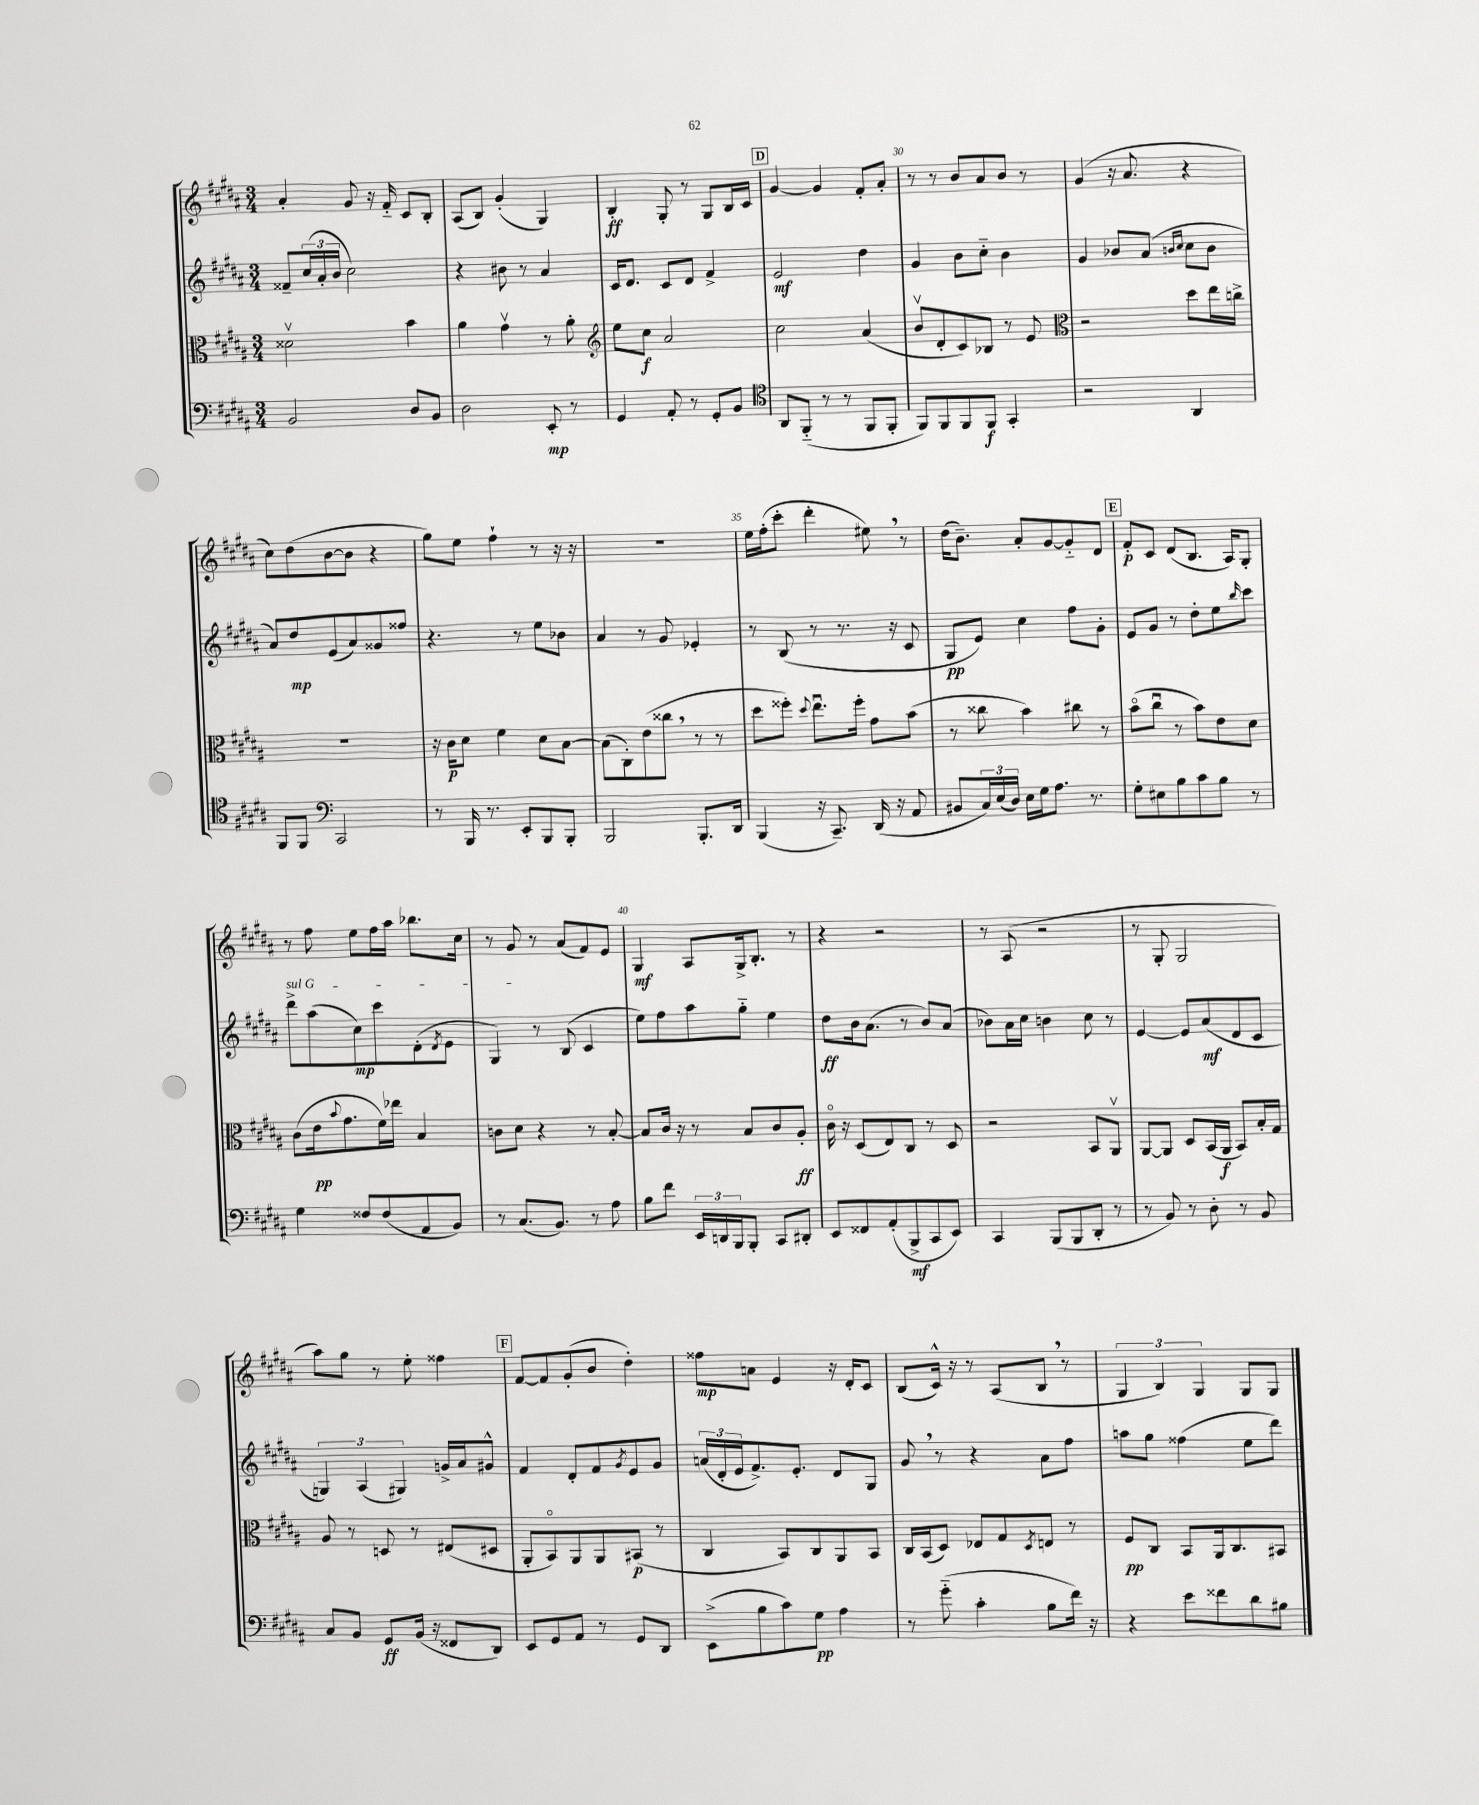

**kern	**kern	**kern	**kern
*staff4	*staff3	*staff2	*staff1
*clefF4	*clefC3	*clefG2	*clefG2
*k[f#c#g#d#a#]	*k[f#c#g#d#a#]	*k[f#c#g#d#a#]	*k[f#c#g#d#a#]
*M3/4	*M3/4	*M3/4	*M3/4
2BB	2d##v	8f##~	4a#'
.	.	(24cc#	.
.	.	24a#'	.
.	.	24b	.
.	.	2cc#)	8g#
.	.	.	16r
.	.	.	16f#'~
8D#	4b	.	8c#
8BB	.	.	8B'
=	=	=	=
2D#	4a#	4r	(8A#
.	.	.	8B)
.	4g#v	8b#	(4g#'
.	.	8r	.
8EE'	8r	4a#	4G#)
8r	8a#'	.	.
=	=	=	=
*	*clefG2	*	*
4GG#	8ee	16c#	4B'
.	.	8.d#	.
.	8cc#	.	.
8AA#'	2a#	8c#	8G#'
8r	.	8d#	8r
8GG#'	.	4f#^	8G#
8BB	.	.	16B
.	.	.	16c#
=	=	=	=
*clefC4	*	*	*
8AA#	2cc#	2e	[4g#
(8FF#'~	.	.	.
8r	.	.	4g#]
8r	.	.	.
8FF#	(4a#	4dd#	8f#'
8FF#'	.	.	8a#'
=	=	=	=
8FF#)	8bv	4g#	8r
8FF#	8d#'	.	8r
8FF#	8c#)	8b	8b
8FF#	8B-	8cc#'~	8a#
4GG#'	8r	4b	8b
.	8e	.	8r
=	=	=	=
*	*clefC3	*	*
2r	2r	4g#	(4g#
.	.	8b-	16r
.	.	.	8.a#
.	.	(8a#	.
.	.	16qqb	.
.	.	16qqcc#	.
4AA#	8dd#	8cc#	4r
.	16ee	8b	.
.	16cc^	.	.
=	=	=	=
8FF#	2.r	8a#)	8cc#)
8FF#	.	8dd#	(8dd#
*clefF4	*	*	*
2CC#	.	(8e	[8b
.	.	8a#)	8b]
.	.	8g##	4r
.	.	8ff##	.
=	=	=	=
8r	16r	4.r	8gg#)
.	16c#	.	.
16BBB	8d#	.	8ee
8.r	.	.	.
.	4f#	.	4ff#`
8EE'	.	8r	.
8BBB	8d#	8ee	8r
8BBB'	[8B	8b-	16r
.	.	.	16r
=	=	=	=
2BBB	(8B]	4a#	2.r
.	8C#')	.	.
.	(8e	8r	.
.	8cc##	8g#	.
8.BBB'	8r	4e-'	.
.	8r	.	.
16DD#	.	.	.
=	=	=	=
(4BBB	8dd#	8r	16ee
.	.	.	(16ff#'
.	8ff##')	(8B	8ccc#'
.	8qqdd#	.	.
16r	8.eeu	8r	4ddd#'
8.CC#~)	.	.	.
.	.	8.r	.
.	16ff##'	.	.
(16DD#	8g#	.	8ee#)
16r	.	16r	.
8AA#	(8b	8c#	8r
=	=	=	=
8BB#	8r	8G#	(16dd#
.	.	.	8.b~)
24C#)	8cc##	8e)	.
(24E	.	.	.
24D#)	.	.	.
16E	4b)	4cc#	8a#'
16G#	.	.	.
8.A#	.	.	[8g#
.	8cc#	8ff#	8g#'~]
8.r	.	.	.
.	8r	8g#'	8d#
=	=	=	=
8G#'	(8bo	8e	8f#'
8E#	8cc#u	8g#	8c#
8B	8r	8r	(8d#
8c#	8b)	8dd#'	8.B
8B	8e	8ee	.
.	.	.	16A#)
.	.	16qqbb	.
8r	8d#	8ccc#	8G#'
=	=	=	=
4G#	(8c#	8ddd#^	8r
.	16e	(8aa#	8ff#
.	8qqb	.	.
.	8.g#	.	.
8F##	.	8cc#)	8ee
(8F##	16f#)	8ccc#	16ff#
.	16ee-	.	16aa#
8AA#	4B	(8d#'	8.bb-
.	.	8qd#	.
8BB)	.	8e	.
.	.	.	16cc#
=	=	=	=
8r	8c	4G#)	8r
(8.C#	8d#	.	8g#
.	4r	8r	8r
8.BB)	.	.	.
.	.	(8B	(8a#
8r	8r	4c#	8f#)
8A#	[8B'	.	8e
=	=	=	=
8B	8B]	8ee)	4G#
8f#	16c#	8ff#	.
.	16r	.	.
24EE	8r	8aa#	8A#
24DD	.	.	.
24BBB	.	.	.
8BBB'	8B	8gg#'~	16G#^
.	.	.	8.B'
8CC#	8c#	4ee	.
8DD#'	8A#'	.	8r
=	=	=	=
8EE	16c#o	8dd#	4r
.	16r	.	.
8FF##	(8D#	16b	.
.	.	(8.a#	.
(8AA#'	8E)	.	2r
8BBB^	8C#	8r	.
8CC#	8r	8b)	.
8EE)	8D#	(8a#	.
=	=	=	=
4CC#	2r	8b-)	8r
.	.	16a#	(8A#
.	.	16cc#	.
(8BBB	.	4b	2r
8BBB	.	.	.
8DD#'	8BB	8cc#	.
8r	8AA#v	8r	.
=	=	=	=
8r	[8AA#	[4e	8r
8BB)	8AA#]	.	8G#'
8r	8D#	8e]	2G#
8D#'	(16BB	(8a#	.
.	16AA#	.	.
8r	8BB)	8d#	.
8BB	16B'	8c#	.
.	16G#	.	.
=	=	=	=
8C#	8A#	6G)	8aa#)
8BB	8r	.	8gg#
.	.	(6A#	.
8GG#	8D	.	8r
.	.	6G#)	.
(16BB	8r	.	8ee'
16r	.	.	.
8FF##	(8E#	16g^	4ff##
.	.	16a#	.
8DD#)	8D#	8g#^^	.
=	=	=	=
8EE	8AA#'	4f#	[8f#
8GG#	8BBo)	.	8f#]
8AA#	8AA#	8d#'	(8g#'
8r	8AA#	8f#	8b
.	.	8qg#	.
8GG#	(8BB#	8e	4dd#')
8DD#	8r	8g#	.
=	=	=	=
(8EE^	4C#	(24a	8ff##
.	.	24d#'	.
.	.	24e	.
8B	.	8.f#^)	8a
8c#)	8BB)	.	4e
.	.	8.e'	.
8G#	8C#	.	.
4A#	8AA#	8d#	16r
.	.	.	16d#'
.	8BB	8G#	8c#
=	=	=	=
8r	16C#	8g#	(8B
.	(16BB	.	.
(8g#'~	8D#)	8r	16c#^^)
.	.	.	16r
4c#'	8E-	4r	8r
.	8G#	.	(8A#
.	8qD#	.	.
8B	8E	8a#	8B
16f#)	8r	8ff#	8r
16r	.	.	.
=	=	=	=
4r	8F#	8aa	6G#
.	8C#	8gg#	.
.	.	.	6B)
8e	8BB	(4ff##	.
.	.	.	6G#
8f##	16AA#	.	.
.	8.C#	.	.
8d#	.	8ee	8G#
8B#	8BB#	8ddd#)	8G#
==	==	==	==
*-	*-	*-	*-
